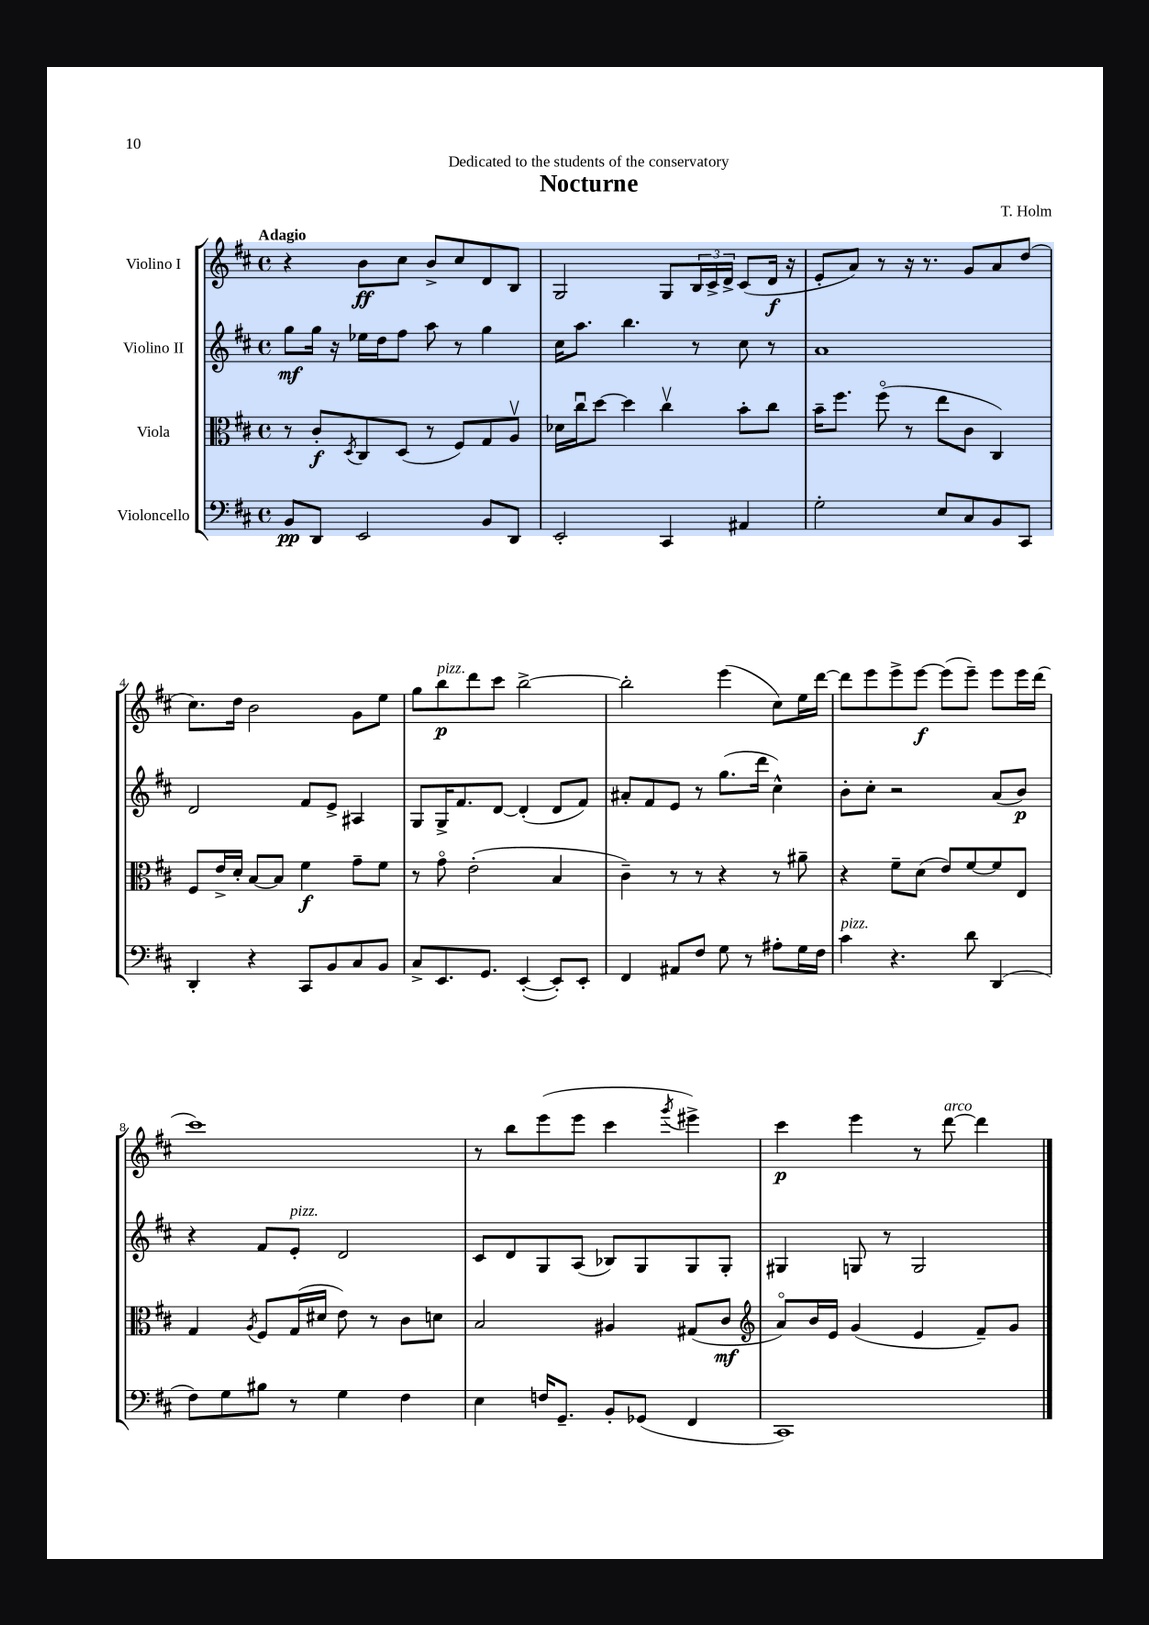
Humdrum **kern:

**kern	**kern	**kern	**kern
*staff4	*staff3	*staff2	*staff1
*clefF4	*clefC3	*clefG2	*clefG2
*k[f#c#]	*k[f#c#]	*k[f#c#]	*k[f#c#]
*M4/4	*M4/4	*M4/4	*M4/4
*met(c)	*met(c)	*met(c)	*met(c)
8BB	8r	8gg	4r
8DD	8c#'	16gg	.
.	.	16r	.
.	8qD	.	.
2EE	8C#	16ee-	8b
.	.	16dd	.
.	(8D	8ff#	8cc#
.	8r	8aa	8b^
.	8F#)	8r	8cc#
8BB	8G	4gg	8d
8DD	8Av	.	8B
=	=	=	=
2EE'	16d-	16cc#	2G
.	16cc#u	8.aa	.
.	[8dd	.	.
.	4dd]	4.bb	.
4CC#	4cc#v	.	8G
.	.	8r	24B
.	.	.	24c#^
.	.	.	24d^
4AA#	8b'	8cc#	(8c#
.	8cc#	8r	16d
.	.	.	16r
=	=	=	=
2G'	16b~	1a	8e'
.	8.ff#	.	.
.	.	.	8a)
.	(8ff#o	.	8r
.	8r	.	16r
.	.	.	8.r
8E	8ee	.	.
8C#	8c#	.	8g
8BB	4C#)	.	8a
8CC#	.	.	(8dd
=	=	=	=
4DD'	8F#	2d	8.cc#)
.	16e^	.	.
.	16d'	.	16dd
4r	[8B	.	2b
.	8B]	.	.
8CC#	4f#	8f#	.
8BB	.	8e^	.
8C#	8g~	4A#	8g
8BB	8f#	.	8ee
=	=	=	=
8C#^	8r	8G	8gg
8.EE	8go	16G^	8bb
.	.	8.f#	.
.	(2e'	.	8ddd
8.GG	.	.	.
.	.	[8d	8ccc#
([4EE'	.	(4d']	[2bb^
8EE'])	4B	8d	.
8EE'	.	8f#)	.
=	=	=	=
4FF#	4c#~)	8a#'	2bb']
.	.	8f#	.
8AA#	8r	8e	.
8F#	8r	8r	.
8G	4r	(8.gg	(4eee
8r	.	.	.
.	.	16ddd	.
8A#'	8r	4cc#^^)	8cc#)
16G	8a#~	.	16ee
16F#	.	.	[16ddd
=	=	=	=
4c#	4r	8b'	8ddd]
.	.	8cc#'	8eee
4.r	8f#~	2r	8eee^
.	(8d	.	[8eee
.	8e)	.	(8eee]
8d	[8f#	.	8eee~)
(4DD	8f#]	(8a	8eee
.	8E	8b)	16eee
.	.	.	(16ddd
=	=	=	=
8F#)	4G	4r	1ccc#)
8G	.	.	.
.	8qA	.	.
8B#	8F#	8f#	.
8r	(16G	8e'	.
.	16d#	.	.
4G	8e)	2d	.
.	8r	.	.
4F#	8c#	.	.
.	8d	.	.
=	=	=	=
4E	2B	8c#	8r
.	.	8d	8bb
16F	.	8G	(8eee
8.GG~	.	.	.
.	.	(8A	8eee
8BB'	4A#	8B-)	4ccc#
(8GG-	.	8G	.
.	.	.	8qggg
4FF#	(8G#	8G	4eee#^)
.	8c#	8G'	.
=	=	=	=
*	*clefG2	*	*
1CC#)	8ao)	4G#	4ccc#
.	16b	.	.
.	16e	.	.
.	(4g	8G	4eee
.	.	8r	.
.	4e	2G	8r
.	.	.	[8ddd
.	8f#~)	.	4ddd]
.	8g	.	.
==	==	==	==
*-	*-	*-	*-
